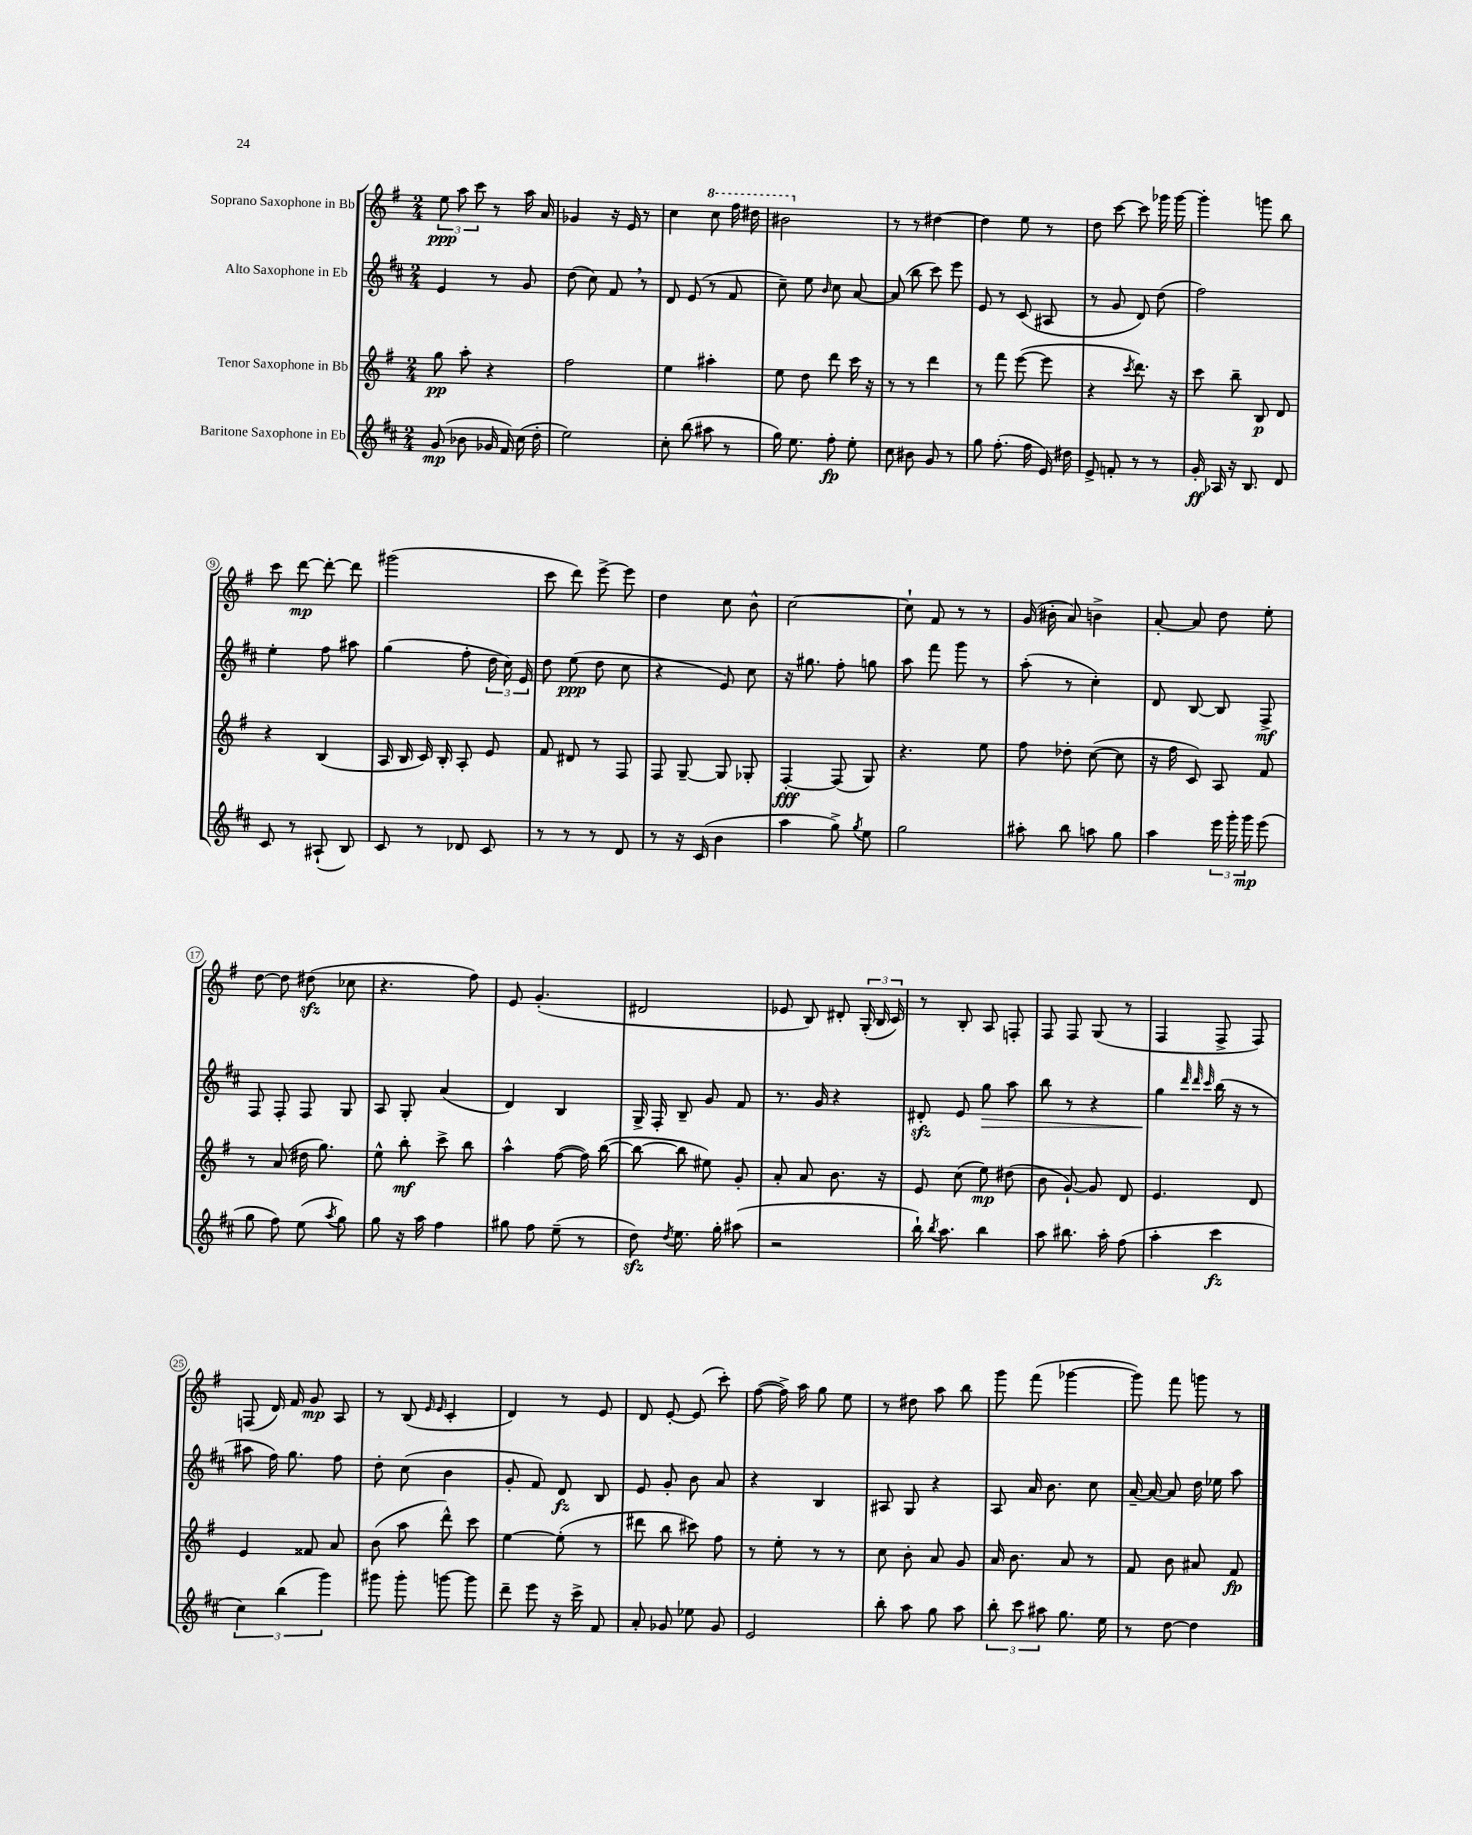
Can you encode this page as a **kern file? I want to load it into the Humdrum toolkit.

**kern	**kern	**kern	**kern
*staff4	*staff3	*staff2	*staff1
*clefG2	*clefG2	*clefG2	*clefG2
*k[f#c#]	*k[f#]	*k[f#c#]	*k[f#]
*M2/4	*M2/4	*M2/4	*M2/4
(8g	8gg	4e	12ee
.	.	.	12aa
8b-	8aa'	.	.
.	.	.	12ccc
16g-	4r	8r	8r
16f#)	.	.	.
(16cc#	.	8g	16aa
16dd'	.	.	16a
=	=	=	=
2ee)	2ff#	(8dd	4g-
.	.	8cc#)	.
.	.	8f#	16r
.	.	.	16e
.	.	8r	8r
=	=	=	=
8cc#'	4ee	8d	4cc
(8bb	.	(8e	.
8aa#	4aa#'	8r	8ccc
8r	.	8f#	16fff#
.	.	.	16ddd#
=	=	=	=
16gg)	8ee	8cc#~)	2bb#
8.ee	.	.	.
.	8dd	8ee	.
.	.	16qqb	.
8ff#'	8ddd	8cc#	.
8ee'	16ccc	[8a	.
.	16r	.	.
=	=	=	=
8cc#	8r	(8a]	8r
8b#	8r	8bb	8r
8g	4ddd	8ccc#)	[4dd#
8r	.	8eee	.
=	=	=	=
8gg	8r	8e	4dd#]
(8.ff#'	8fff#	8r	.
.	([8eee	(8c#	8ee
16ff#	.	.	.
16e)	8eee]	8A#	8r
16dd#	.	.	.
=	=	=	=
8e^	4r	8r	8dd
8f'	.	8g	[8ccc
.	8qccc	.	.
8r	8.ddd)	8d)	8ccc]
8r	.	(8dd	16ggg-
.	16r	.	[16ggg-
=	=	=	=
16g'	8ccc	2ff#)	4ggg-']
16A-	.	.	.
16r	8bb~	.	.
8.B	.	.	.
.	8B	.	8ggg
8d	8d	.	8bb
=	=	=	=
8c#	4r	4ee'	8ccc
8r	.	.	[8ddd
(8A#`	(4B	8ff#	8ddd'_
8B)	.	8aa#	8ddd]
=	=	=	=
8c#	16A	(4gg	(2ggg#
.	16B	.	.
8r	16c)	.	.
.	16B'	.	.
8d-	8A'	8ff#'	.
8c#	8e	24dd	.
.	.	24cc#)	.
.	.	24e	.
=	=	=	=
8r	8f#	8dd	8ccc
8r	8d#	(8ee	8ddd)
8r	8r	8dd	[8eee^
8d	8F#	8cc#	8eee]
=	=	=	=
8r	8F#	4r	4dd
16r	[8G~	.	.
(16c#	.	.	.
4b	8G]	8e)	8cc
.	8G-'	8cc#	8b^^
=	=	=	=
4aa	[4F#'	16r	[2cc
.	.	8.gg#	.
8gg^)	(8F#]	8ff#'	.
8qgg	.	.	.
8ee	8G)	8gg	.
=	=	=	=
2gg	4.r	8aa	8cc`]
.	.	8fff#	8f#
.	.	8ggg	8r
.	8ee	8r	8r
=	=	=	=
8aa#'	8ff#	(8aa'	(16g
.	.	.	16b#'
8bb	8dd-'	8r	8a)
8aa	([8cc	4cc#')	4b^
8gg	8cc]	.	.
=	=	=	=
4aa	16r	8d	[8a'
.	16ff#	.	.
.	8c)	[8B	8a]
24eee	8A	8B]	8dd
24ggg'	.	.	.
24ggg	.	.	.
(8eee	8f#	8F#^	8ee'
=	=	=	=
8gg	8r	8F#	[8dd
8ff#)	(8a	8F#'	8dd]
(8ee	16dd#	8F#	(8dd#
.	8.gg)	.	.
8qaa	.	.	.
8gg)	.	8G	8cc-
=	=	=	=
8gg	8ee^^	8A	4.r
16r	8bb'	8G'	.
16aa	.	.	.
4ff#	8ccc^	(4a	.
.	8bb	.	8ff#)
=	=	=	=
8gg#	4aa^^	4d)	8e
8ff#	.	.	(4.g'
(8ee~	([8ff#	4B	.
8r	16ff#])	.	.
.	([16bb	.	.
=	=	=	=
8dd)	8bb_	16G^	2d#
.	.	16F#'	.
8qdd	.	.	.
8.ee	8bb]	8B~	.
.	8ee#)	8g	.
16gg'	.	.	.
(8aa#	8g'	8f#	.
=	=	=	=
2r	8a'	8.r	8e-
.	8a	.	8B)
.	.	16g	.
.	8.b	4r	8d#'
.	.	.	(24G'
.	.	.	24B
.	16r	.	.
.	.	.	24c)
=	=	=	=
16bb`)	8e	8d#'	8r
8qbb	.	.	.
8.aa	.	.	.
.	(8cc	8e	8B'
4bb	8ee)	8gg	8A
.	(8dd#	8aa	8F'
=	=	=	=
8aa	8b	8bb	8F#
8.bb#	[8g`)	8r	8F#
.	8g]	4r	(8G
16aa'	.	.	.
(8ff#	8d	.	8r
=	=	=	=
4aa'	4.e	4gg	4F#
.	.	32qqddd	.
.	.	32qqddd	.
.	.	32qqccc#	.
4ccc#	.	(16bb	8F#^
.	.	16r	.
.	8d	8r	8F#)
=	=	=	=
6cc#)	4e	8aa#	(8F
.	.	16ff#)	16d)
(6bb	.	.	.
.	.	8.gg	16f#
.	8f##	.	8g
6ggg)	.	.	.
.	8a	8ff#	8A
=	=	=	=
8ggg#	(8b	8dd'	8r
8ggg#'	8aa	(8cc#	(8B
.	.	.	16qqe
.	.	.	16qqe
[8ggg	8ddd^^)	4b	4c'
8ggg]	8ccc	.	.
=	=	=	=
8ddd~	[4ee	8g'	4d)
8eee	.	8f#)	.
16r	(8ee']	8d	8r
16ccc#^	.	.	.
8f#	8r	8B	8e
=	=	=	=
8a'	8ddd#	8e	8d
8g-	8bb	8g'	[8e'
8ee-	8ccc#)	8b	(8e]
8g-	8ff#	8a	8ccc')
=	=	=	=
2e	8r	4r	([8ff#
.	8ee'	.	16ff#^])
.	.	.	16aa
.	8r	4B	8gg
.	8r	.	8ee
=	=	=	=
8bb'	8cc	8A#	8r
8aa	8b'	8G	8dd#
8gg	8a	4r	8aa
8aa	8g	.	8bb
=	=	=	=
12bb'	16a	8A	8ggg
.	8.b	.	.
12ccc#	.	.	.
.	.	16a	(8fff#
12aa#	.	.	.
.	.	8.b	.
8.gg	8a	.	[4ggg-
.	8r	8cc#	.
16ee	.	.	.
=	=	=	=
8r	8f#	[16a~	8ggg-])
.	.	16a_	.
[8dd	8b	8a]	8fff#
4dd]	8a#	16dd	8ggg
.	.	16ee-	.
.	8f#	8aa	8r
==	==	==	==
*-	*-	*-	*-
